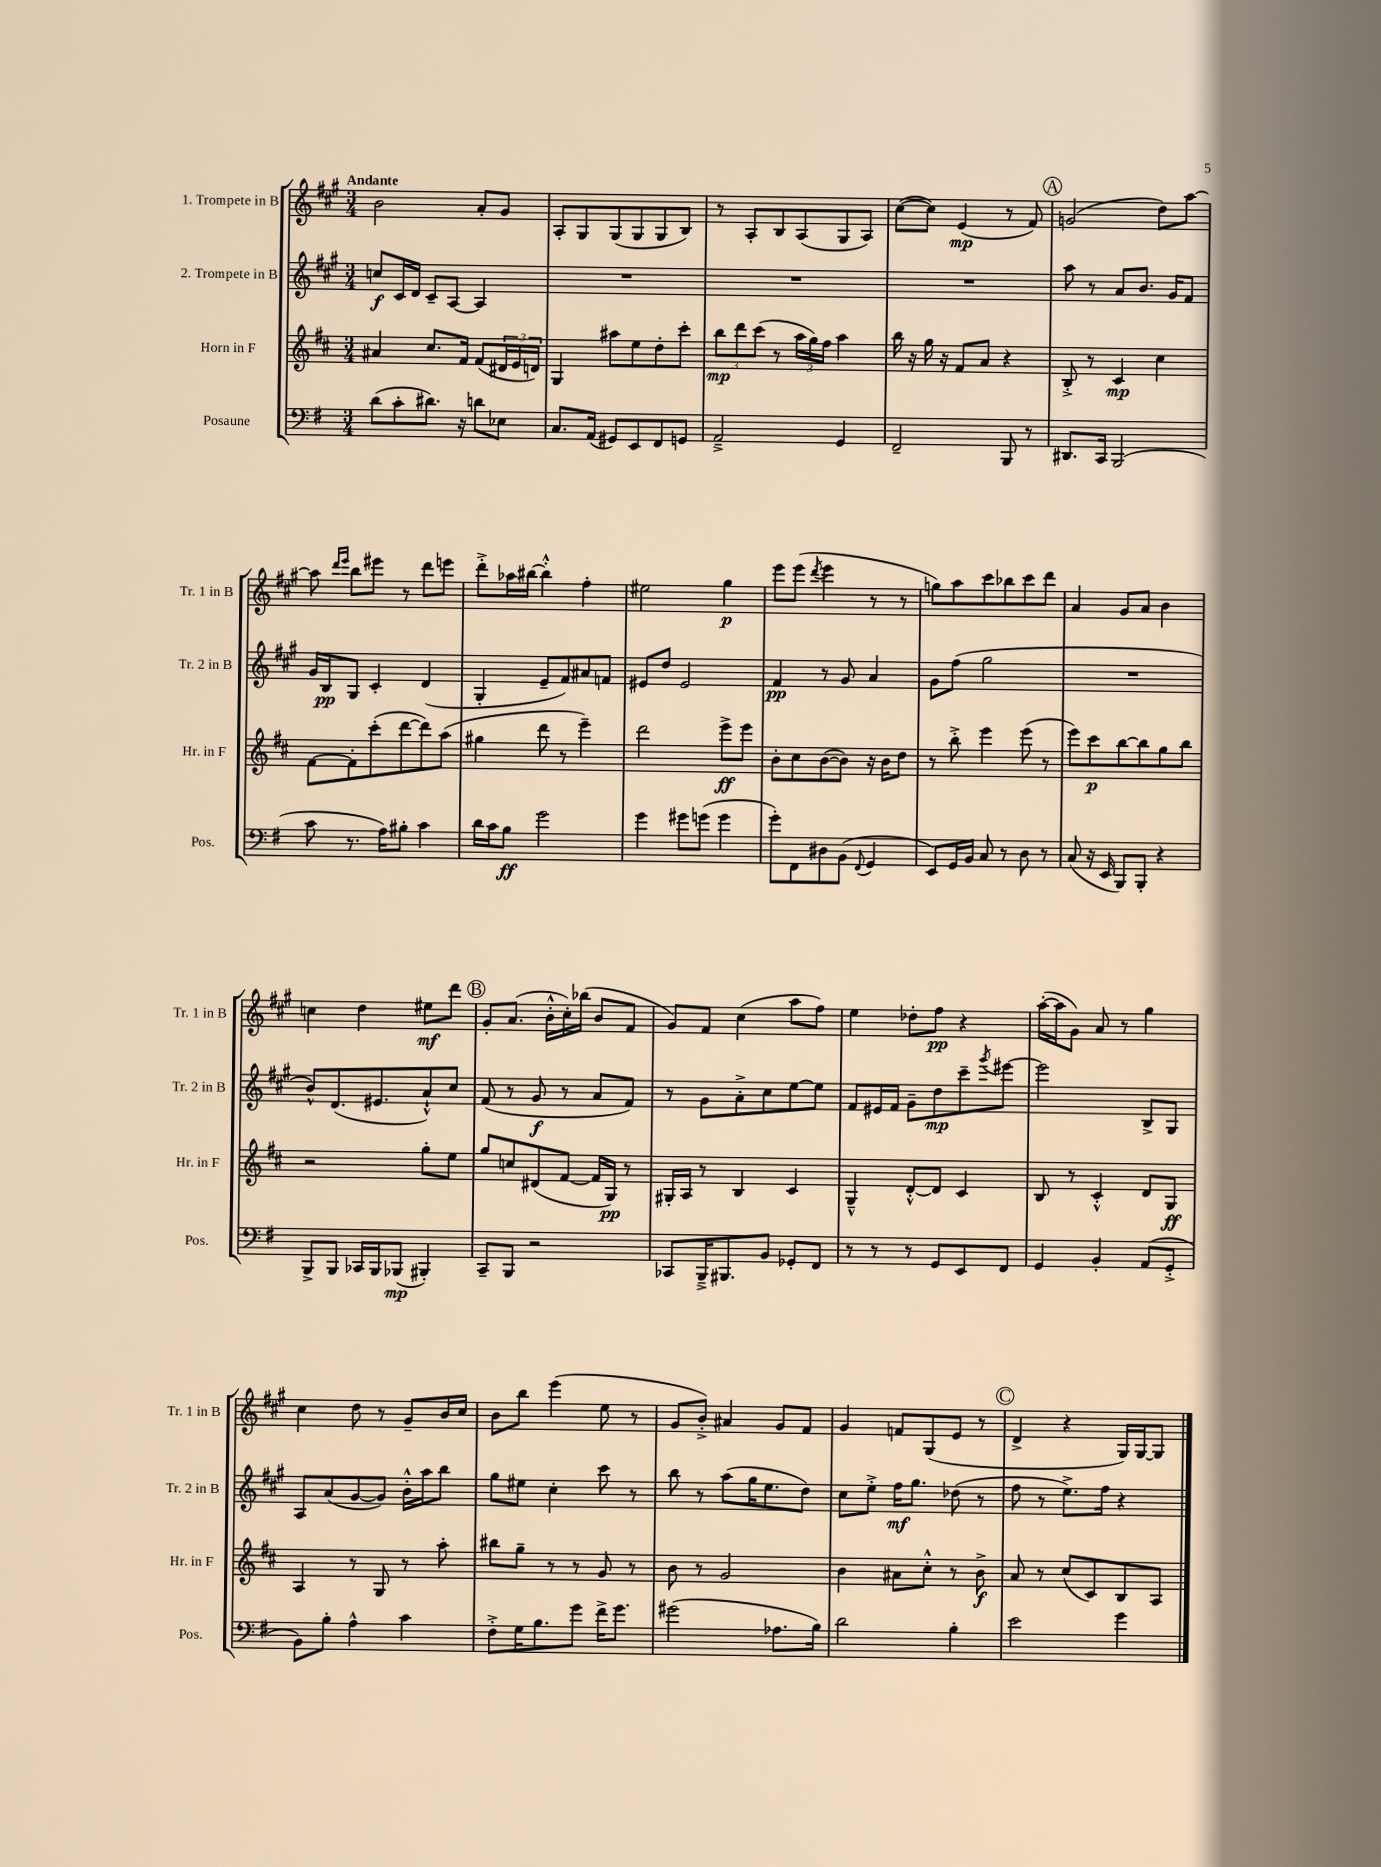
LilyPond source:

<<
\new StaffGroup <<
\new Staff = "s0" \with { instrumentName = "1. Trompete in B" shortInstrumentName = "Tr. 1 in B" } {
    \clef treble \key a \major \numericTimeSignature \time 3/4 \tempo "Andante"
    b'2 a'8-. gis'8 |
    a8-. gis8 gis8( gis8 gis8 b8) |
    r8 a8-. b8 a8( gis8 a8) |
    cis''8~( cis''8) e'4\mp( r8 fis'8) |
    \mark \markup { \circle "A" } g'2( d''8) a''8~ |
    a''8 \grace { d'''16 e'''16 } b''8 eis'''8 r8 d'''8 e'''8 |
    d'''8-.-> aes''16 bis''16~ bis''4-.-^ fis''4-. |
    eis''2 gis''4\p |
    e'''8 e'''8( \acciaccatura { d'''8 } e'''4 r8 r8 |
    g''8) a''8 cis'''8 bes''8 cis'''8 d'''8 |
    a'4 gis'8 a'8 b'4 |
    c''4 d''4 eis''8\mf d'''8 |
    \mark \markup { \circle "B" } gis'8-. a'8.( b'16-.-^ cis''16-.) bes''16( b'8 fis'8 |
    gis'8) fis'8 cis''4( a''8 fis''8) |
    e''4 des''8-. fis''8\pp r4 |
    a''16~-.( a''16 gis'8) a'8 r8 gis''4 |
    cis''4 d''8 r8 gis'8-- b'16 cis''16 |
    b'8 b''8 e'''4( e''8 r8 |
    gis'8 b'8-.->) ais'4 gis'8 fis'8 |
    gis'4 f'8 gis8( e'8 r8 |
    \mark \markup { \circle "C" } d'4-> r4 gis16) gis16~ gis8 \bar "|." |
}
\new Staff = "s1" \with { instrumentName = "2. Trompete in B" shortInstrumentName = "Tr. 2 in B" } {
    \clef treble \key a \major \numericTimeSignature \time 3/4
    c''8\f cis'16 d'16 cis'8-- a8~ a4 |
    R2. |
    R2. |
    R2. |
    \mark \markup { \circle "A" } a''8 r8 a'8 b'8. gis'16 fis'8 |
    gis'16 b16\pp gis8 cis'4-. d'4( |
    gis4-. e'8-- fis'8) ais'8 f'8 |
    eis'8 d''8 eis'2 |
    fis'4\pp r8 gis'8 a'4 |
    gis'8 fis''8( gis''2 |
    R2. |
    b'8-^) d'8.( eis'8. a'8-!-^) cis''8 |
    \mark \markup { \circle "B" } fis'8( r8 gis'8\f r8 a'8 fis'8) |
    r8 gis'8 a'8-.-> cis''8 e''8~ e''8 |
    fis'8 eis'16 fis'16 gis'8-- d''8\mp cis'''8-- \acciaccatura { gis'''8 } eis'''8~ |
    eis'''2 b8-> gis8 |
    a8 a'8( gis'8~ gis'8) b'16-.-^ a''16 b''8 |
    gis''8 eis''8 cis''4-. cis'''8 r8 |
    b''8 r8 a''8( gis''16 e''8. d''8) |
    cis''8 e''8-.-> fis''16\mf gis''8. des''8( r8 |
    \mark \markup { \circle "C" } fis''8 r8 e''8.->) fis''16 r4 \bar "|." |
}
\new Staff = "s2" \with { instrumentName = "Horn in F" shortInstrumentName = "Hr. in F" } {
    \clef treble \key d \major \numericTimeSignature \time 3/4
    ais'4 cis''8. fis'16 fis'8( \tuplet 3/2 { dis'16 e'16 d'16) } |
    g4 ais''8 e''8 d''8-. cis'''8-. |
    \tuplet 3/2 { b''8\mp d'''8 cis'''8( } r8 \tuplet 3/2 { a''16 g''16) fis''16 } a''4 |
    b''16 r16 g''16 r16 fis'8 a'8 r4 |
    \mark \markup { \circle "A" } b8-.-> r8 cis'4\mp cis''4 |
    fis'8~ fis'8-. cis'''8-.( d'''8~ d'''8) a''8( |
    gis''4 d'''8 r8 e'''4--) |
    d'''2 e'''8->\ff e'''8 |
    b'8-. cis''8 b'8~( b'8) r16 b'16 d''8 |
    r8 b''8-.-> e'''4 e'''8( r8 |
    e'''8) cis'''8\p b''8~ b''8 g''8 b''8 |
    r2 g''8-. e''8 |
    \mark \markup { \circle "B" } g''8 c''8 dis'8( fis'8~ fis'16 g16\pp) r8 |
    gis16-. a16 r8 b4 cis'4 |
    g4---^ d'8~-.-^ d'8 cis'4 |
    b8 r8 cis'4-.-^ d'8 g8\ff |
    a4 r8 g8 r8 a''8-. |
    bis''8 g''8-- r8 r8 g'8 r8 |
    b'8 r8 g'2 |
    b'4 ais'8 cis''8-.-^ r8 b'8->\f |
    \mark \markup { \circle "C" } a'8 r8 cis''8( cis'8) b8 a8 \bar "|." |
}
\new Staff = "s3" \with { instrumentName = "Posaune" shortInstrumentName = "Pos." } {
    \clef bass \key g \major \numericTimeSignature \time 3/4
    d'8( c'8-. dis'8.) r16 d'8 ees8 |
    c8. a,16( gis,8) e,8 fis,8 g,8 |
    a,2---> g,4 |
    fis,2-- b,,8 r8 |
    \mark \markup { \circle "A" } dis,8. c,16 b,,2( |
    c'8 r8. a16) bis8-. c'4 |
    d'16 c'16 b8\ff g'2 |
    g'4 gis'8 g'8( g'4 |
    g'8-.) fis,8 dis8 b,8( \appoggiatura { fis,8 } g,4 |
    e,8) g,16 b,16 c8 r8 d8 r8 |
    c8( r16 e,16 b,,8) b,,8-. r4 |
    b,,8-> b,,8 ces,16 b,,16 bes,,8\mp( bis,,4-.) |
    \mark \markup { \circle "B" } c,8-- b,,8 r2 |
    ces,8 b,,16---> bis,,8. b,8 ges,8-. fis,8 |
    r8 r8 r8 g,8 e,8 fis,8 |
    g,4 b,4-. a,8( g,8-.-> |
    b,8) b8-. a4-^ c'4 |
    fis8-.-> g16 b8. g'8 fis'16-> g'8. |
    gis'2( aes8. b16) |
    d'2 b4-. |
    \mark \markup { \circle "C" } e'2 g'4 \bar "|." |
}
>>
>>
\layout { \context { \Score \remove "Bar_number_engraver" } }
